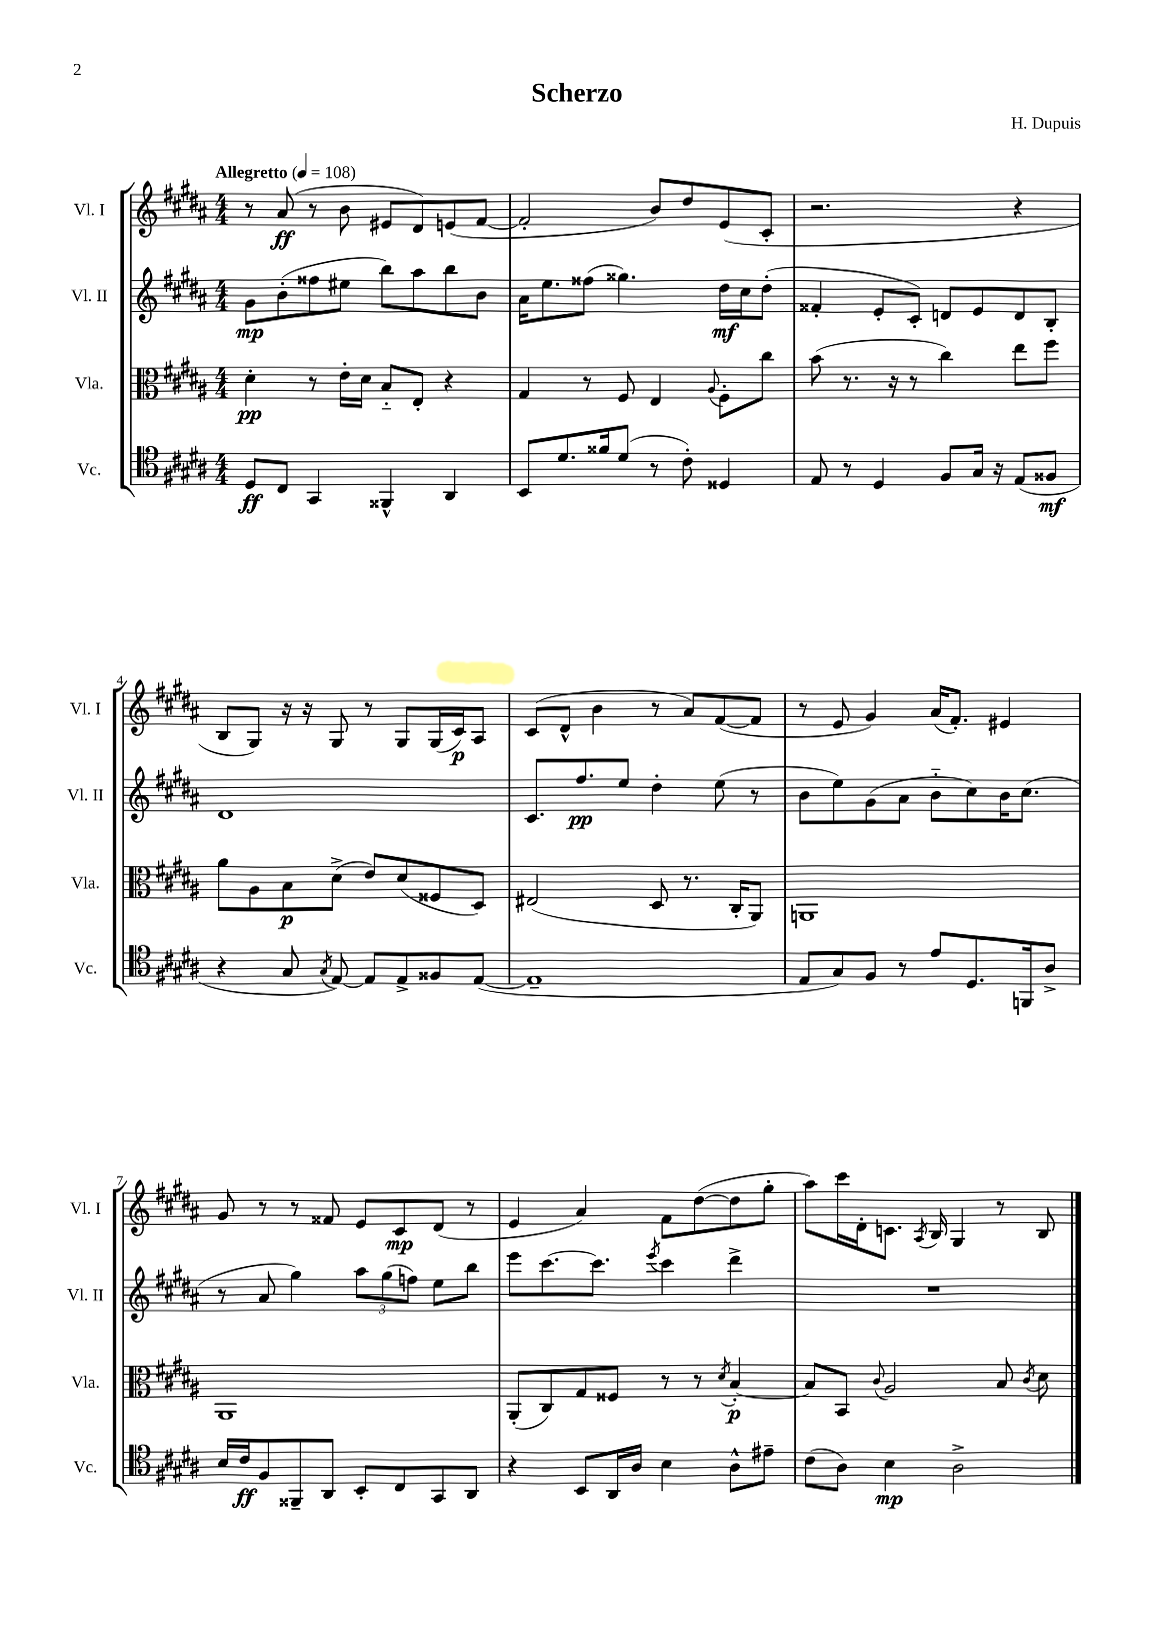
\header { title = "Scherzo" composer = "H. Dupuis" }
<<
\new StaffGroup <<
\new Staff = "s0" \with { instrumentName = "Vl. I" shortInstrumentName = "Vl. I" } {
    \clef treble \key b \major \numericTimeSignature \time 4/4 \tempo "Allegretto" 4 = 108
    \autoBeamOff r8 ais'8\ff( r8 b'8 eis'8[ dis'8) e'8( fis'8]~ |
    fis'2-. b'8[) dis''8 e'8( cis'8]-. |
    r2. r4 |
    b8[ gis8]) r16 r16 gis8 r8 gis8[ gis16( cis'16\p) ais8] |
    cis'8[( dis'8]-^ b'4 r8 ais'8[) fis'8~( fis'8] |
    r8 e'8 gis'4) ais'16[( fis'8.]-.) eis'4 |
    gis'8 r8 r8 fisis'8 e'8[ cis'8\mp dis'8]( r8 |
    e'4 ais'4) fis'8[ dis''8~( dis''8 gis''8]-. |
    ais''8[) cis'''16 dis'16-. c'8.] \acciaccatura { ais8 } b16 gis4 r8 b8 \bar "|." |
}
\new Staff = "s1" \with { instrumentName = "Vl. II" shortInstrumentName = "Vl. II" } {
    \clef treble \key b \major \numericTimeSignature \time 4/4
    \autoBeamOff gis'8[\mp b'8-.( fisis''8 eis''8] b''8[) ais''8 b''8 b'8] |
    ais'16[ e''8. fisis''8]( gisis''4.) dis''16[\mf cis''16 dis''8]-.( |
    fisis'4-. e'8[-. cis'8]-.) d'8[ e'8 d'8 b8]-. |
    dis'1 |
    cis'8.[ fis''8.\pp e''8] dis''4-. e''8( r8 |
    b'8[ e''8) gis'8( ais'8] b'8[-_ cis''8) b'16 cis''8.]( |
    r8 ais'8 gis''4) \tuplet 3/2 { ais''8[ gis''8( f''8]) } e''8[ b''8] |
    e'''8[ cis'''8.~ cis'''8.] \acciaccatura { e'''8 } cis'''4 dis'''4-> |
    R1 \bar "|." |
}
\new Staff = "s2" \with { instrumentName = "Vla." shortInstrumentName = "Vla." } {
    \clef alto \key b \major \numericTimeSignature \time 4/4
    \autoBeamOff dis'4-.\pp r8 e'16[-. dis'16] b8[-_ e8]-. r4 |
    gis4 r8 fis8 e4 \appoggiatura { ais8 } fis8[-. cis''8] |
    b'8( r8. r16 r8 cis''4) e''8[ fis''8] |
    ais'8[ ais8 b8\p dis'8]->( e'8[) dis'8( fisis8 dis8]) |
    eis2( dis8 r8. cis16[-. ais,8]) |
    a,1 |
    ais,1 |
    ais,8[-.( cis8) gis8 fisis8] r8 r8 \acciaccatura { dis'8 } b4~-.\p |
    b8[ b,8] \appoggiatura { cis'8 } ais2 b8 \acciaccatura { cis'8 } dis'8 \bar "|." |
}
\new Staff = "s3" \with { instrumentName = "Vc." shortInstrumentName = "Vc." } {
    \clef tenor \key b \major \numericTimeSignature \time 4/4
    \autoBeamOff dis8[\ff cis8] gis,4 fisis,4-^ ais,4 |
    b,8[ dis'8. fisis'16 dis'8]( r8 cis'8-.) disis4 |
    e8 r8 dis4 fis8[ gis16] r16 e8[( fisis8]\mf |
    r4 gis8 \acciaccatura { gis8 } e8~) e8[ e8-> fisis8 e8]~( |
    e1-- |
    e8[ gis8) fis8] r8 e'8[ dis8. f,16 ais8]-> |
    b16[ cis'16\ff fis8 fisis,8-- ais,8] b,8[-. cis8 gis,8 ais,8] |
    r4 b,8[ ais,16 ais16] b4 ais8[-^ eis'8]-- |
    cis'8[( ais8]) b4\mp ais2-> \bar "|." |
}
>>
>>
